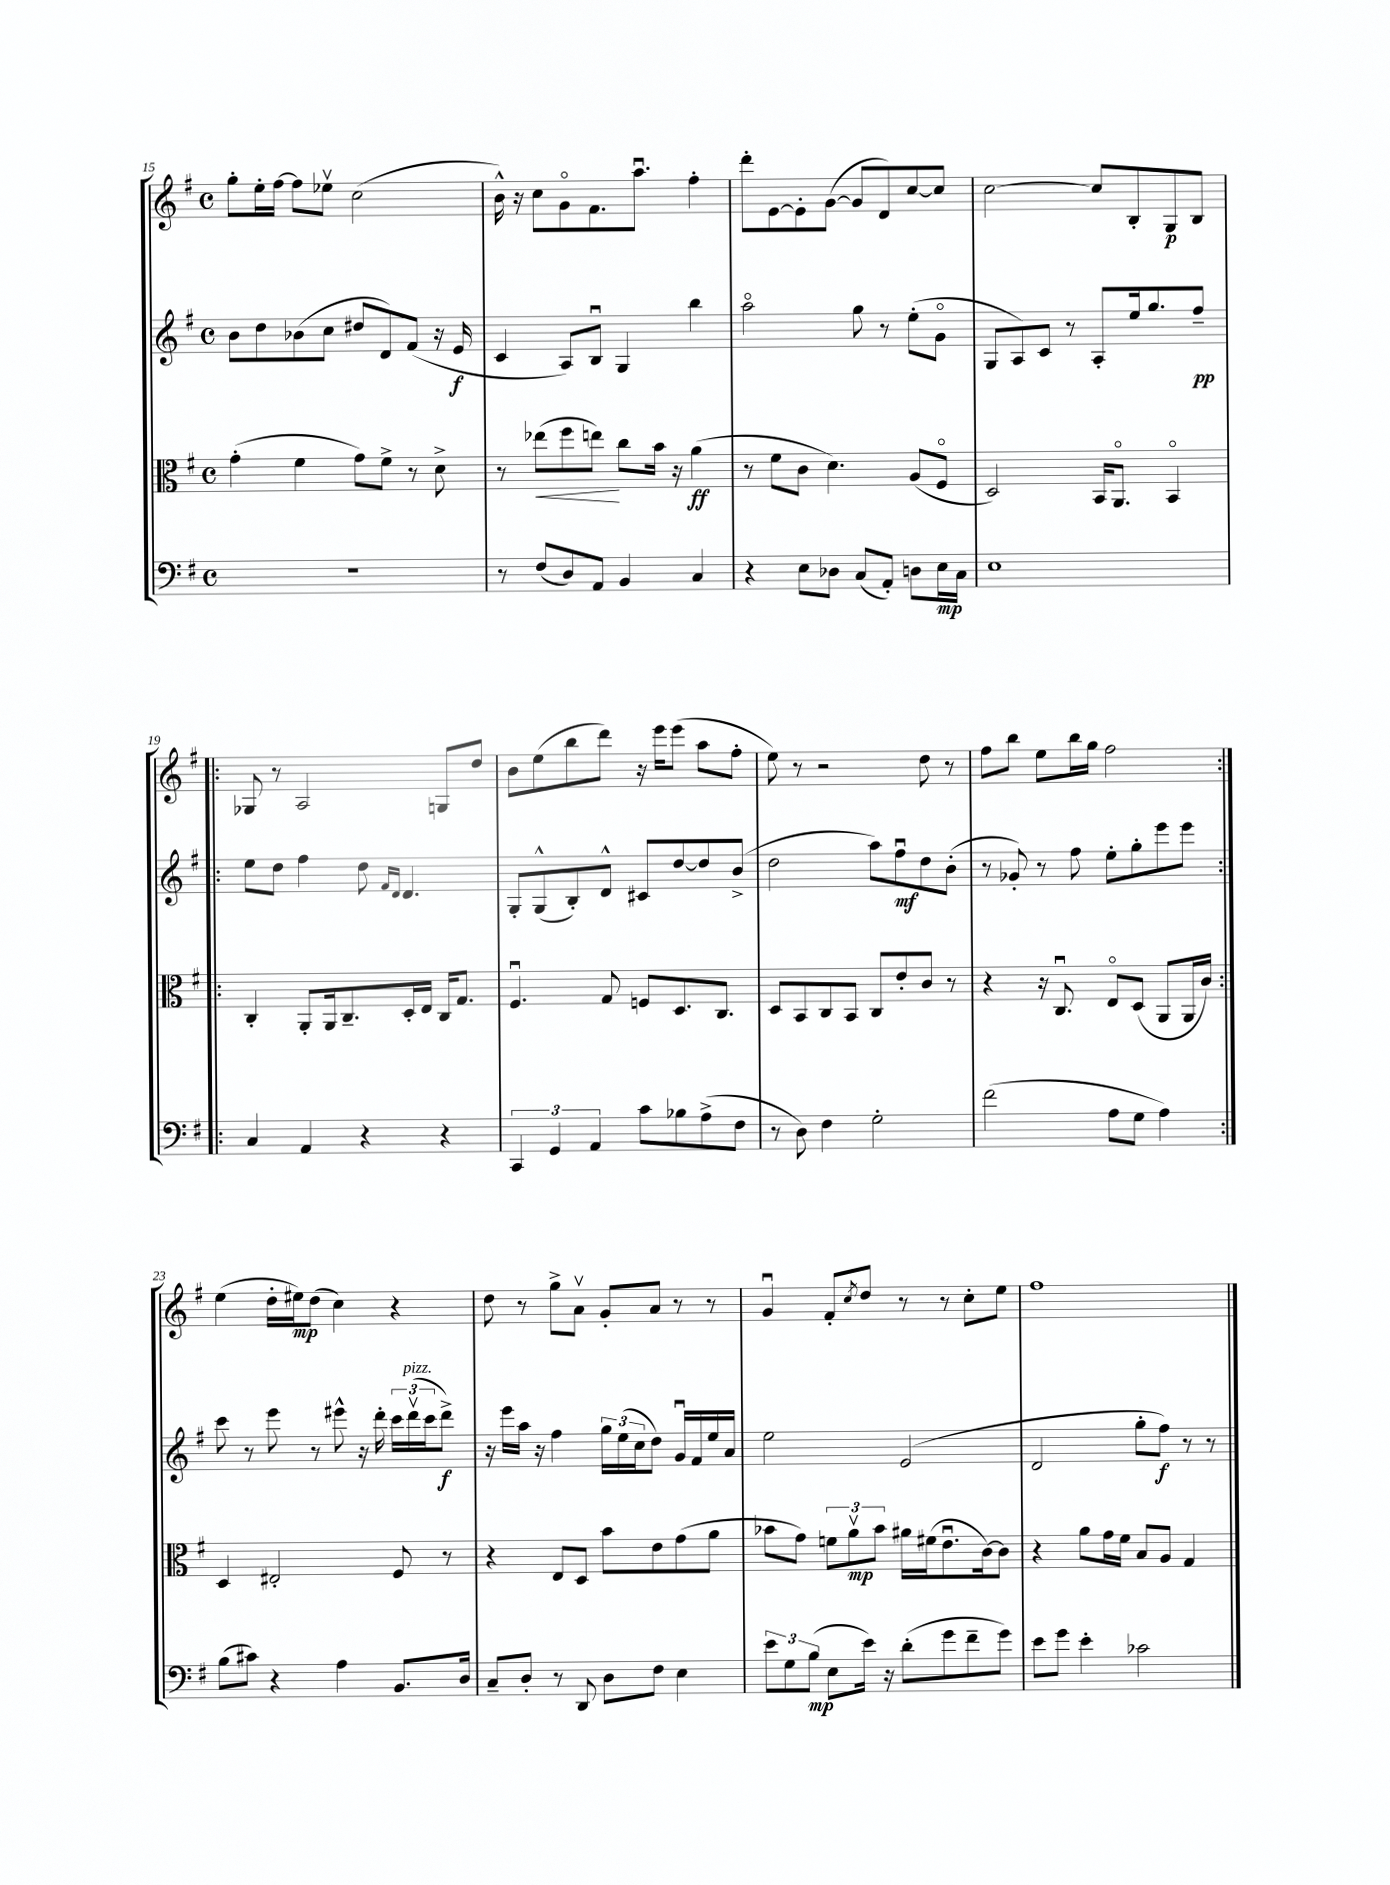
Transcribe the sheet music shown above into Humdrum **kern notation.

**kern	**kern	**kern	**kern
*staff4	*staff3	*staff2	*staff1
*clefF4	*clefC3	*clefG2	*clefG2
*k[f#]	*k[f#]	*k[f#]	*k[f#]
*M4/4	*M4/4	*M4/4	*M4/4
*met(c)	*met(c)	*met(c)	*met(c)
1r	(4g'	8b	8gg'
.	.	8dd	16ee'
.	.	.	[16ff#
.	4f#	(8b-	8ff#]
.	.	8cc	8ee-v
.	8g)	8dd#	(2cc
.	8f#^	8d)	.
.	8r	(8f#	.
.	8d^	16r	.
.	.	16e	.
=	=	=	=
8r	8r	4c	16b^^)
.	.	.	16r
(8F#	(8ee-	.	8cc
8D)	8ff#	8A)	8go
8AA	8ee)	8Bu	8.f#
4BB	8cc	4G	.
.	.	.	8.aau
.	16b	.	.
.	16r	.	.
4C	(4a	4bb	4ff#'
=	=	=	=
4r	8r	2aao	8ddd'
.	8f#	.	[8e
8E	8c	.	8e']
8D-	4.d)	.	([8g
(8C	.	8gg	8g]
8AA')	.	8r	8d)
8D	(8A	(8ee'	[8cc
16E	8F#o	8go	8cc]
16C	.	.	.
=	=	=	=
1E	2D)	8G	[2cc
.	.	8A)	.
.	.	8c	.
.	.	8r	.
.	16BB	8A'	8cc]
.	8.AAo	.	.
.	.	16ee	8B'
.	.	8.gg	.
.	4BBo	.	8G
.	.	8ff#~	8B
=!|:	=!|:	=!|:	=!|:
4C	4C'	8ee	8G-
.	.	8dd	8r
4AA	8AA'	4ff#	2A
.	16AA	.	.
.	8.C~	.	.
4r	.	8dd	.
.	.	16qqf#	.
.	.	16qqd	.
.	16D'	4.d	.
.	16E	.	.
4r	16C	.	8G
.	8.G	.	.
.	.	.	8dd
=	=	=	=
6CC	4.F#u	8G'	8b
.	.	(8G^^	(8ee
6GG	.	.	.
.	.	8B')	8bb
6AA	.	.	.
.	8G	8d^^	8ddd)
8c	8F	8c#	16r
.	.	.	16eee
8B-	8.D	[8dd	(8eee
(8A^	.	8dd]	8aa
.	8.C	.	.
8F#	.	(8b^	8ff#'
=	=	=	=
8r	8D	2dd	8ee)
8D)	8BB	.	8r
4F#	8C	.	2r
.	8BB	.	.
2G'	8C	8aa)	.
.	8e'	8ff#u	.
.	8c	8dd	8dd
.	8r	(8b'	8r
=	=	=	=
(2f#	4r	8r	8ff#
.	.	8g-')	8bb
.	16r	8r	8ee
.	8.Cu	.	.
.	.	8ff#	16bb
.	.	.	16gg
8A	8Eo	8ee'	2ff#
8G	(8D	8gg'	.
4A)	8AA	8eee	.
.	16AA	8eee	.
.	16c)	.	.
=:|!	=:|!	=:|!	=:|!
(8B	4D	8ccc	(4ee
8c#)	.	8r	.
4r	2E#'	8eee	16dd'
.	.	.	16ee#)
.	.	8r	(8dd
4A	.	8eee#^^	4cc)
.	.	16r	.
.	.	16ddd'	.
8.BB	8F#	24ccc	4r
.	.	(24dddv	.
.	.	24ccc	.
.	8r	8ddd^)	.
16D	.	.	.
=	=	=	=
8C~	4r	16r	8dd
.	.	16eee	.
8D'	.	16aa	8r
.	.	16r	.
8r	8E	4ff#	8gg^
8DD	8D	.	8av
8D	8b	24gg	8g'
.	.	(24ee	.
.	.	24cc	.
8F#	8e	8dd)	8a
4E	(8g	16gu	8r
.	.	16f#	.
.	8a	16ee	8r
.	.	16a	.
=	=	=	=
12e	8b-	2ee	4gu
12G	.	.	.
.	8g)	.	.
(12B	.	.	.
8E	12f	.	8f#'
.	12av	.	.
.	.	.	8qcc
16e)	.	.	8dd
.	12b-	.	.
16r	.	.	.
(8d'	16a#	(2e	8r
.	(16f#	.	.
8g	8.eu	.	8r
8f#~	.	.	8cc'
.	[16c)	.	.
8g)	8c]	.	8ee
=	=	=	=
8e	4r	2d	1ff#
8g	.	.	.
4e'	8a	.	.
.	16g	.	.
.	16f#	.	.
2c-	8B	8gg'	.
.	8A	8ff#)	.
.	4G	8r	.
.	.	8r	.
==	==	==	==
*-	*-	*-	*-
